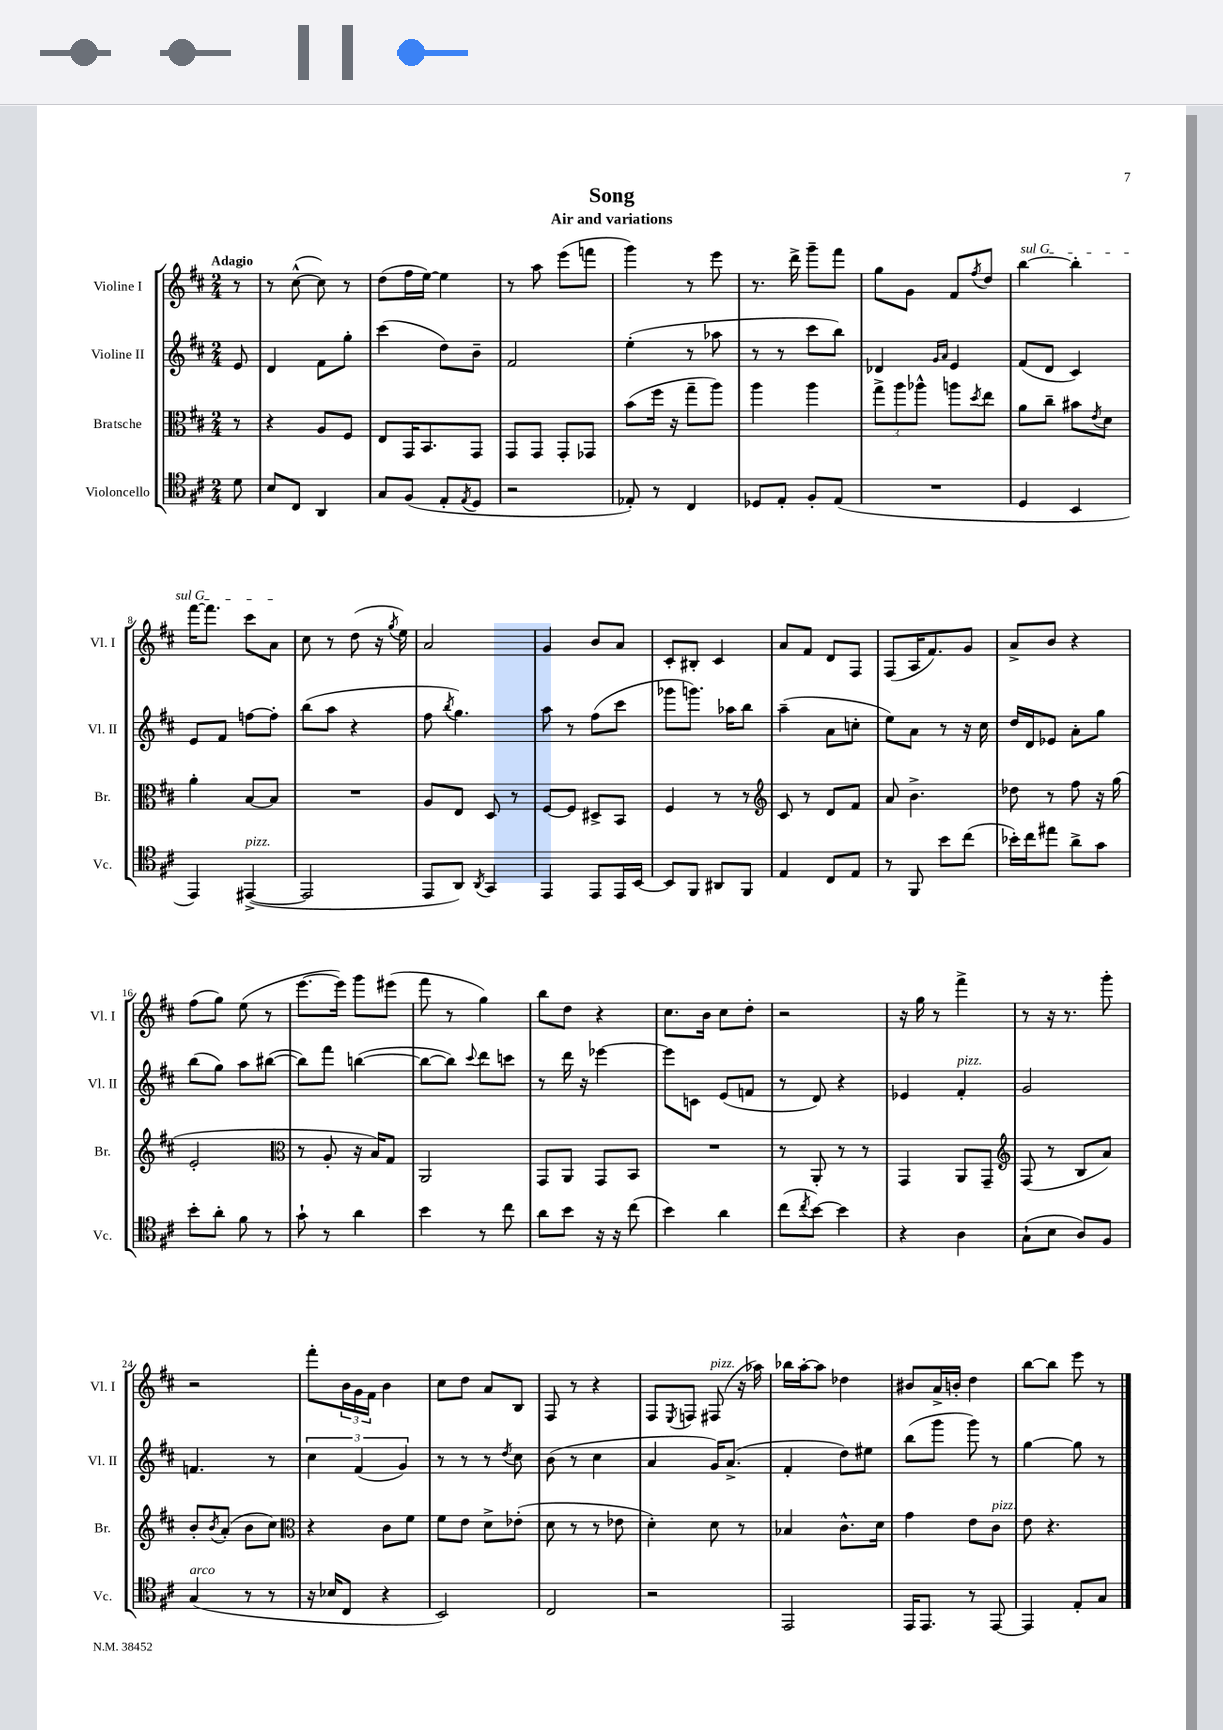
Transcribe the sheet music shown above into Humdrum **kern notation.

**kern	**kern	**kern	**kern
*staff4	*staff3	*staff2	*staff1
*clefC4	*clefC3	*clefG2	*clefG2
*k[f#c#]	*k[f#c#]	*k[f#c#]	*k[f#c#]
*M2/4	*M2/4	*M2/4	*M2/4
8d	8r	8e	8r
=	=	=	=
8B	4r	4d	8r
8C#	.	.	([8cc#^^
4AA	8A	8f#	8cc#])
.	8F#	8gg'	8r
=	=	=	=
8G	8E	(4ccc#	(8dd
(8F#	16GG	.	16ff#
.	8.BB	.	[16ee)
8E'	.	8dd)	4ee]
8qE	.	.	.
8D	8GG	8b~	.
=	=	=	=
2r	8GG	2f#	8r
.	8GG	.	8aa
.	8GG'	.	(8eee
.	8GG-	.	8fff
=	=	=	=
8E-')	(8b	(4ee'	4ggg)
8r	16ff#	.	.
.	16r	.	.
4C#	8gg~	8r	8r
.	8aa)	8aa-	8eee
=	=	=	=
8D-	4aa	8r	8.r
8E'	.	8r	.
.	.	.	16ddd^
8F#'	4aa	8ccc#	8ggg~
(8E	.	8bb)	8fff#
=	=	=	=
2r	12gg^	4d-	8gg
.	12aa	.	.
.	.	.	8g
.	12aa-^^	.	.
.	.	16qqg	.
.	.	16qqa	.
.	8aa	4e	8f#
.	8qdd	.	8qff#
.	8ee	.	8dd
=	=	=	=
4D	8a	(8f#	[4bb
.	8cc#~	8d	.
4BB	8b#	4c#)	4bb']
.	8qe	.	.
.	8d	.	.
=	=	=	=
4EE)	4a'	8e	[16fff#
.	.	.	8.fff#]
.	.	8f#	.
([4EE#^	[8B	[8ff	8ccc#
.	8B]	8ff']	8a
=	=	=	=
2EE#]	2r	(8bb	8cc#
.	.	8aa	8r
.	.	4r	(8dd
.	.	.	16r
.	.	.	8qgg
.	.	.	16ee)
=	=	=	=
8EE	8A	8ff#	2a
.	.	8qbb	.
8AA)	8E	4.gg)	.
8qAA	.	.	.
4GG	8D	.	.
.	8r	.	.
=	=	=	=
4EE	[8F#	8aa	4g
.	8F#]	8r	.
8EE	8D#^	(8ff#	8b
16EE	8BB	8ccc#	8a
[16BB	.	.	.
=	=	=	=
8BB]	4F#	8ggg-	8c#'
8FF#	.	8.ggg)	8B#'
8AA#	8r	.	4c#
.	.	16aa-	.
8FF#	8r	8bb	.
=	=	=	=
*	*clefG2	*	*
4E	8c#	(4aa~	8a
.	8r	.	8f#
8C#	8d	8a	8d
8E	8f#	8cc'	8F#
=	=	=	=
8r	8a	8ee)	(8F#
8FF#	4.b^	8a	16A
.	.	.	8.f#)
8b	.	8r	.
(8cc#	.	16r	8g
.	.	16cc#	.
=	=	=	=
16b-')	8dd-	16dd	8a^
16cc#	.	16d	.
8ee#	8r	8e-	8b
8a^	8ff#	8a'	4r
8g	16r	8gg	.
.	(16gg	.	.
=	=	=	=
8b'	2e'	(8bb	(8ff#
8a'	.	8gg)	8gg)
8f#	.	8aa	(8ee
8r	.	([8bb#	8r
=	=	=	=
*	*clefC3	*	*
8g`	8r	8bb#])	[8.eee
8r	8A'	8fff#	.
.	.	.	16eee])
4a	16r	([4bb	8ggg
.	16B)	.	.
.	8G	.	(8eee#
=	=	=	=
4b	2AA	8bb_	8fff#
.	.	8bb])	8r
.	.	8qqccc#	.
8r	.	8ddd	4gg)
8cc#	.	8ccc	.
=	=	=	=
8a	8GG	8r	8bb
8b	8AA	16ddd	8dd
.	.	16r	.
16r	8GG	[4eee-	4r
16r	.	.	.
(8cc#	8BB	.	.
=	=	=	=
4b)	2r	8eee-]	8.cc#
.	.	8c	.
.	.	.	16b
4a	.	(8e	8cc#
.	.	8f	8dd'
=	=	=	=
(8cc#	8r	8r	2r
8qcc#	.	.	.
[8b)	8AA'	8d)	.
4b]	8r	4r	.
.	8r	.	.
=	=	=	=
4r	4GG	4e-	16r
.	.	.	16gg
.	.	.	8r
4A	8AA	4f#'	4fff#^
.	8GG~	.	.
=	=	=	=
*	*clefG2	*	*
(8G`	(8F#	2g	8r
8B	8r	.	16r
.	.	.	8.r
8A)	8B	.	.
8F#	8a)	.	8ggg'
=	=	=	=
(4G	8b'	4.f	2r
.	8qb	.	.
.	(8a'	.	.
8r	8b	.	.
8r	8cc#)	8r	.
=	=	=	=
*	*clefC3	*	*
16r	4r	6cc#	8fff#'
16B-	.	.	.
8C#	.	.	24b
.	.	(6f#	24g
.	.	.	24f#
4r	8c#	.	4b
.	.	6g)	.
.	8f#	.	.
=	=	=	=
2BB)	8f#	8r	8cc#
.	8e	8r	8dd
.	8d^	8r	8a
.	.	8qdd	.
.	(8e-'	8cc#	8B
=	=	=	=
2C#	8d	(8b	8F#
.	8r	8r	8r
.	8r	4cc#	4r
.	8e-	.	.
=	=	=	=
2r	4d')	4a	8F#
.	.	.	8qE
.	.	.	8F
.	8d	16g)	(8F#
.	.	(8.a^	.
.	8r	.	16r
.	.	.	16aa-)
=	=	=	=
2EE	4B-	4f#'	16bb-
.	.	.	[16aa'
.	.	.	8aa]
.	8.c#^^	8dd)	4dd-
.	.	8ee#	.
.	16d	.	.
=	=	=	=
16EE	4g	(8bb	8b#
8.EE	.	.	.
.	.	8ggg	16a^
.	.	.	16b'
8r	8e	8ggg)	4dd
[8EE	8c#	8r	.
=	=	=	=
4EE]	8e	[4gg	[8bb
.	4.r	.	8bb]
8E'	.	8gg]	8eee
8G	.	8r	8r
==	==	==	==
*-	*-	*-	*-
